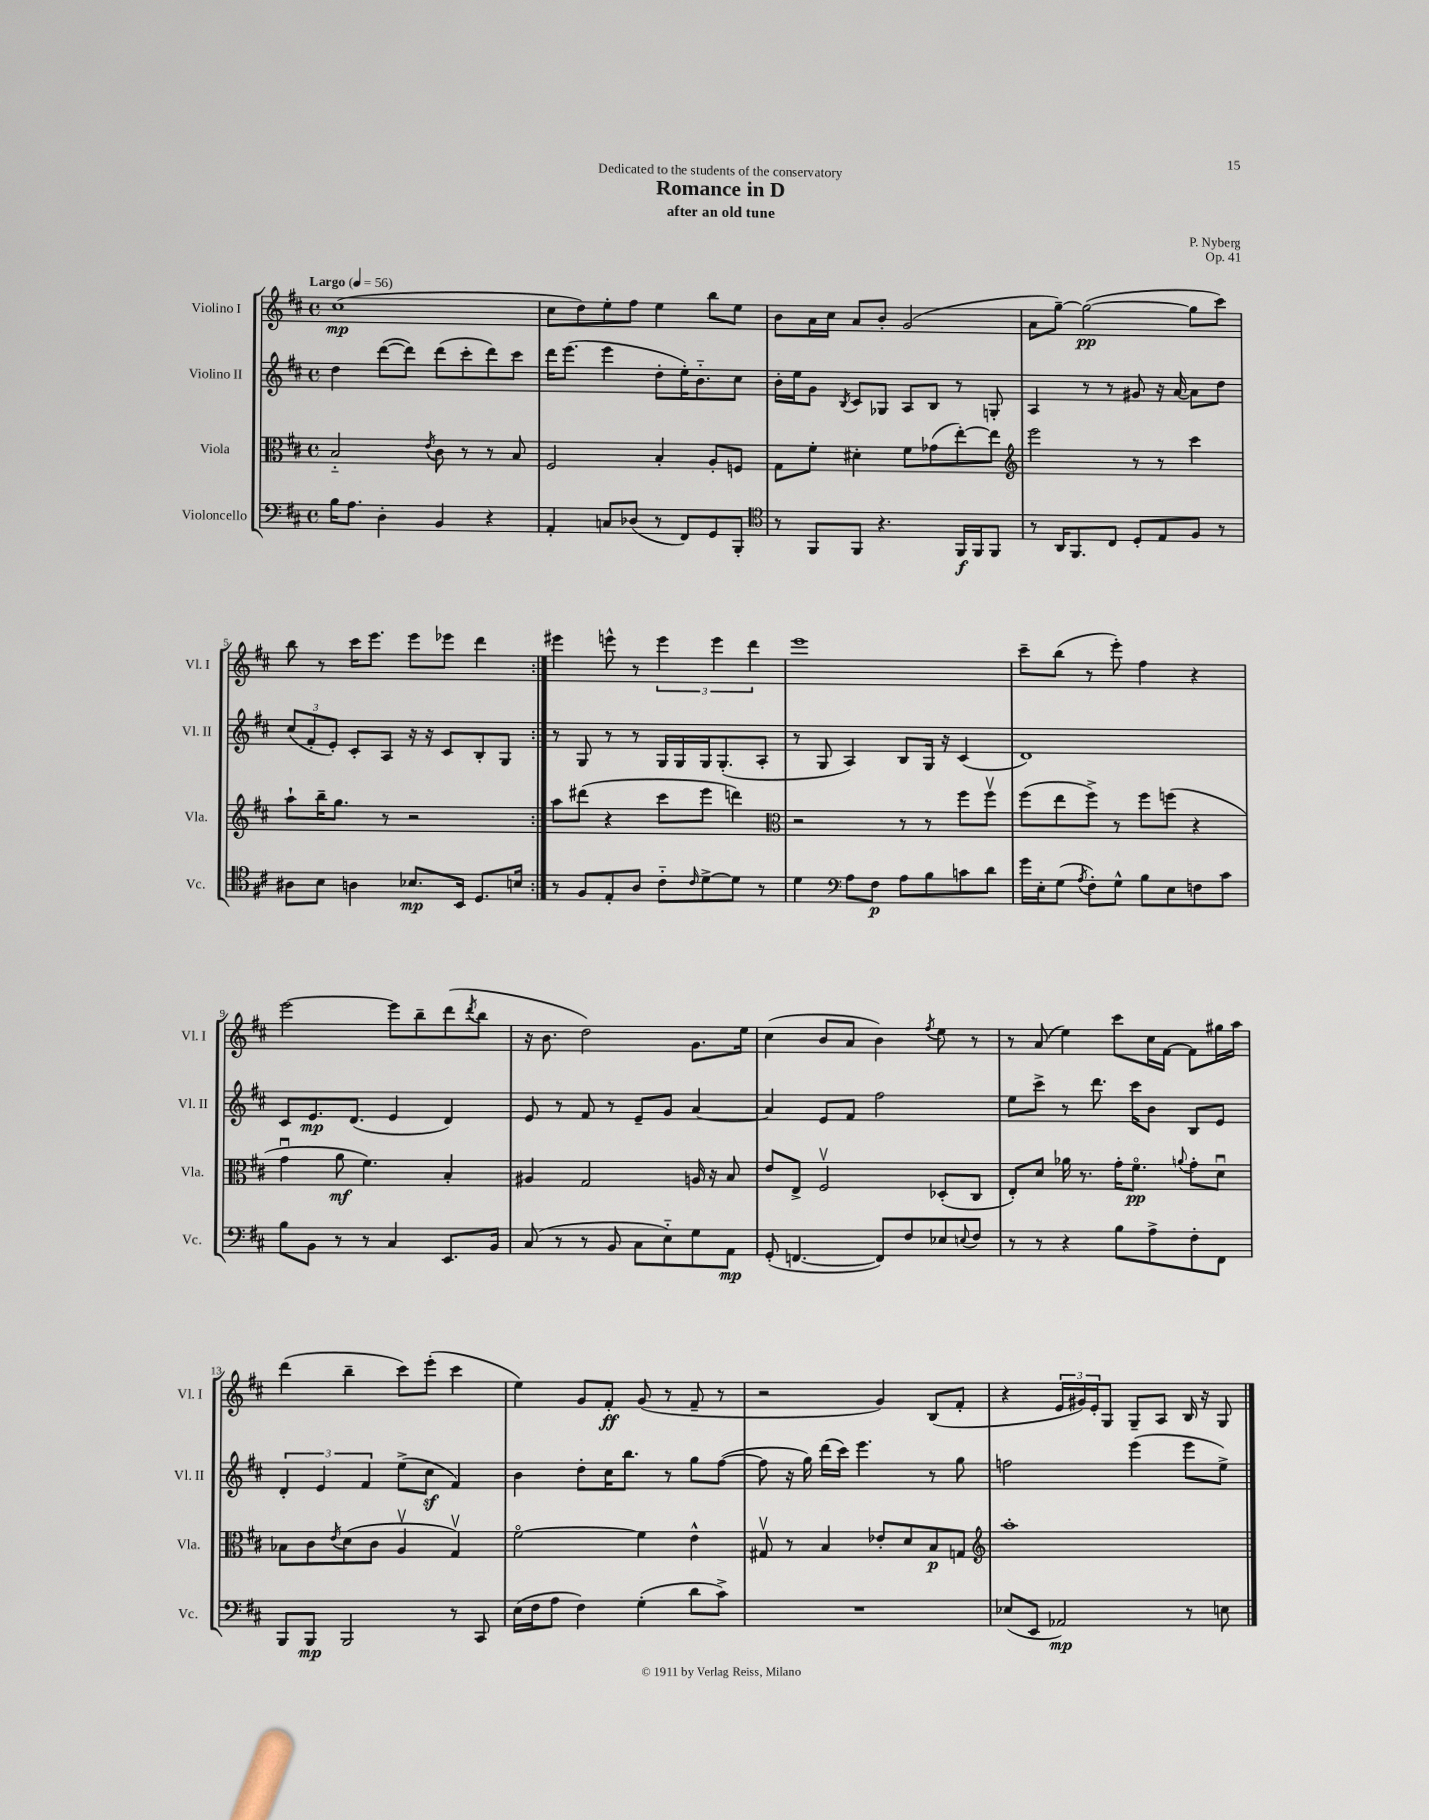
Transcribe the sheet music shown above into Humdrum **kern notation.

**kern	**kern	**kern	**kern
*staff4	*staff3	*staff2	*staff1
*clefF4	*clefC3	*clefG2	*clefG2
*k[f#c#]	*k[f#c#]	*k[f#c#]	*k[f#c#]
*M4/4	*M4/4	*M4/4	*M4/4
*met(c)	*met(c)	*met(c)	*met(c)
*MM56	*MM56	*MM56	*MM56
16B	2B'~	4dd	(1cc#
8.A	.	.	.
4D'	.	([8ddd	.
.	.	8ddd])	.
.	8qe	.	.
4BB	8c#	(8ddd	.
.	8r	8ccc#'	.
4r	8r	8ddd)	.
.	8B	8ccc#	.
=	=	=	=
4AA'	2F#	16ddd	8cc#
.	.	(8.eee	.
.	.	.	8dd)
8C	.	4eee	8ee'
(8D-	.	.	8ff#
8r	4B'	8dd'	4ee
8FF#)	.	16ee')	.
.	.	8.b'~	.
8GG	8A'	.	8bb
8BBB'	8F	8cc#	8ee
=	=	=	=
*clefC4	*	*	*
8r	8G	16b'	8b
.	.	16ee	.
8FF#	8f#'	8g	16a
.	.	.	16cc#
.	.	8qB	.
8FF#	4d#'	8c#	8a
4.r	.	8G-	8b'
.	8f#	8A	(2g
.	(8g-	8B	.
16FF#	[8ee')	8r	.
16FF#	.	.	.
8FF#	8ee]	8G'	.
=	=	=	=
*	*clefG2	*	*
8r	2eee	4A	8a
16AA	.	.	[8gg~)
8.FF#	.	.	.
.	.	8r	(2gg_
8C#	.	8r	.
8D'	8r	8g#	.
8E	8r	16r	.
.	.	[16a	.
8F#	4ccc#	8a]	8gg]
8r	.	8dd	8ccc#)
=	=	=	=
8A#	8aa`	(12cc#	8bb
.	.	12f#'	.
8B	16bb~	.	8r
.	.	12e')	.
.	8.gg	.	.
4A	.	8c#'	16ccc#
.	.	.	8.eee
.	8r	8A	.
8.B-	2r	16r	8eee
.	.	16r	.
.	.	8c#	8eee-
16BB	.	.	.
8.D	.	8B'	4ddd
.	.	8G	.
16B	.	.	.
=:|!	=:|!	=:|!	=:|!
8r	8aa	8r	4eee#
8F#	(8ddd#	8G	.
8E'	4r	8r	8eee^^
8A	.	8r	8r
8c#'~	8ccc#	16G	6eee
.	.	16G	.
16qqc#	.	.	.
[8d^	8eee	16G	.
.	.	.	6eee
.	.	(8.G'	.
8d]	4ddd)	.	.
.	.	.	6ddd
8r	.	8A'	.
=	=	=	=
*	*clefC3	*	*
4d	2r	8r	1eee
.	.	8G	.
*clefF4	*	*	*
8A	.	4A)	.
8F#	.	.	.
8A	8r	8B	.
8B	8r	16G	.
.	.	16r	.
8c	8ff#	(4c#	.
8d	8ff#v	.	.
=	=	=	=
16g	(8ff#	1d)	8ccc#~
16E'	.	.	.
(8G	8ee	.	(8bb
8qA	.	.	.
8F#')	8ff#^)	.	8r
8G^^	8r	.	8eee')
8B	8ff#	.	4ff#
8E	(8ff	.	.
8F	4r	.	4r
8c#	.	.	.
=	=	=	=
8B	4gu	8c#	[2eee
8BB	.	8.e	.
8r	8a	.	.
.	.	(8.d	.
8r	4.f#)	.	.
4C#	.	4e	8eee]
.	.	.	8bb~
8.EE	4B'	4d)	(8ddd
.	.	.	8qddd
.	.	.	8bb
16BB	.	.	.
=	=	=	=
(8C#	4A#	8e	16r
.	.	.	8.b
8r	.	8r	.
8r	2G	8f#	2dd)
8BB	.	8r	.
8C#	.	8e~	.
8E'~)	.	8g	.
8G	16A	[4a	8.g
.	16r	.	.
8AA	8B	.	.
.	.	.	16ee
=	=	=	=
(8GG'	8e	4a]	(4cc#
[4.FF	8E^	.	.
.	2F#v	8e	8b
.	.	8f#	8a
8FF])	.	2ff#	4b)
8F#	.	.	.
.	.	.	8qff#
8E-	(8D-'	.	8ee
8qqE	.	.	.
8F#	8C#	.	8r
=	=	=	=
8r	8E')	8ee	8r
8r	8d	8ccc#^	(8a
4r	16a-	8r	4ee)
.	8.r	.	.
.	.	8.ddd	.
8B	16g'	.	8ccc#
.	8.f#o	16ccc#	.
8A^	.	8b	16cc#
.	.	.	[16f#
.	8qqa	.	.
8F#'	8g'	8B	8f#]
8FF#	8du	8e	16gg#
.	.	.	16aa
=	=	=	=
8BBB	8B-	6d'	(4ddd
8BBB	8c#	.	.
.	.	6e	.
.	8qe	.	.
2BBB	(8d	.	4bb~
.	.	6f#	.
.	8c#	.	.
.	4Av	(8ee^	8ccc#)
.	.	8cc#	(8eee'
8r	4Gv)	4f#)	4ccc#
8CC#	.	.	.
=	=	=	=
(16E	[2f#o	4b	4ee)
16F#	.	.	.
8A	.	.	.
4F#)	.	8dd'	8g
.	.	16cc#	8f#'
.	.	8.bb	.
(4G'	4f#]	.	(8g
.	.	8r	8r
8d	4e^^	8gg	8f#~
8c#^)	.	([8ff#	8r
=	=	=	=
1r	8G#v	8ff#]	2r
.	8r	16r	.
.	.	16gg)	.
.	4B	(16ddd	.
.	.	16ccc#)	.
.	.	4.eee	.
.	8e-'	.	4g)
.	8d	.	.
.	8B	8r	(8B
.	8G	8gg	8f#'
=	=	=	=
*	*clefG2	*	*
(8E-	1aa'	2ff	4r
8EE	.	.	.
2AA-)	.	.	24e
.	.	.	24g#)
.	.	.	24e'
.	.	.	8G
.	.	(4eee	8G~
.	.	.	8A
8r	.	8eee	16B
.	.	.	16r
8E	.	8ee^)	8G
==	==	==	==
*-	*-	*-	*-
